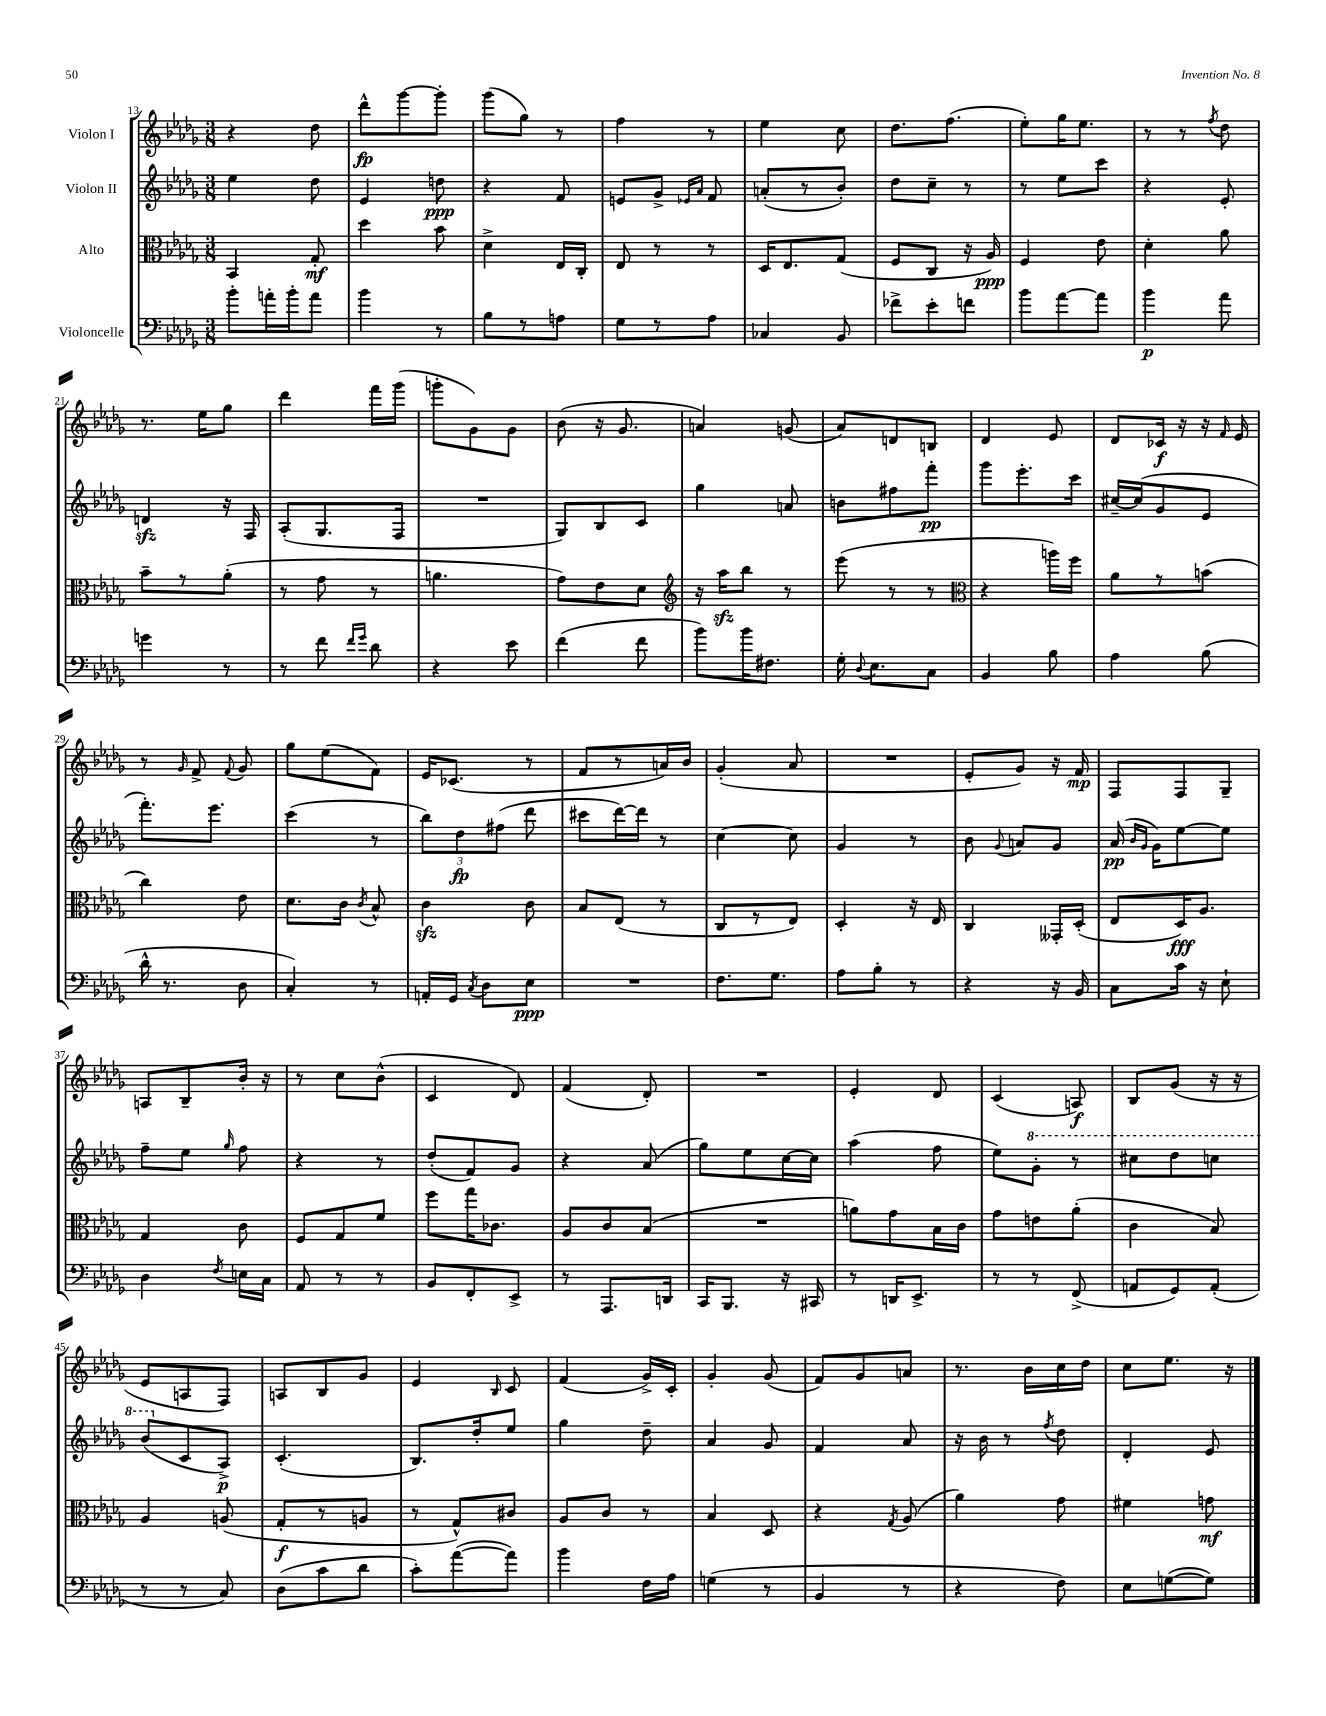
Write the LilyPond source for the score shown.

<<
\new StaffGroup <<
\new Staff = "s0" \with { instrumentName = "Violon I" } {
    \clef treble \key des \major \numericTimeSignature \time 3/8
    \autoBeamOff r4 des''8 |
    des'''8[-^\fp ges'''8~ ges'''8]-. |
    ges'''8[( ges''8]) r8 |
    f''4 r8 |
    ees''4 c''8 |
    des''8.[ f''8.]( |
    ees''8[-.) ges''16 ees''8.] |
    r8 r8 \acciaccatura { f''8 } des''8 |
    r8. ees''16[ ges''8] |
    des'''4 f'''16[ ges'''16]( |
    g'''8[-. ges'8) ges'8] |
    bes'8( r16 ges'8. |
    a'4) g'8( |
    aes'8[) d'8 b8] |
    des'4 ees'8 |
    des'8[ ces'16]\f r16 r16 \grace { f'16 } ees'16 |
    r8 \grace { ges'16 } f'8-> \appoggiatura { f'8 } ges'8 |
    ges''8[ ees''8( f'8]) |
    ees'16[ ces'8.]( r8 |
    f'8[ r8 a'16) bes'16] |
    ges'4-.( aes'8 |
    R4. |
    ees'8[-. ges'8]) r16 f'16\mp |
    f8[ f8 ges8]-- |
    a8[ bes8-- bes'16]-. r16 |
    r8 c''8[ bes'8]-^( |
    c'4 des'8) |
    f'4( des'8-.) |
    R4. |
    ees'4-. des'8 |
    c'4( a8\f) |
    bes8[ ges'8]( r16 r16 |
    ees'8[ a8 f8]) |
    a8[ bes8 ges'8] |
    ees'4 \grace { bes16 } c'8 |
    f'4( ges'16[->) c'16]-. |
    ges'4-. ges'8( |
    f'8[) ges'8 a'8] |
    r8. bes'16[ c''16 des''16] |
    c''8[ ees''8.] r16 \bar "|." |
}
\new Staff = "s1" \with { instrumentName = "Violon II" } {
    \clef treble \key des \major \numericTimeSignature \time 3/8
    \autoBeamOff ees''4 des''8 |
    ees'4 d''8\ppp |
    r4 f'8 |
    e'8[ ges'8]-> \grace { ees'16[ aes'16] } f'8 |
    a'8[-.( r8 bes'8]-.) |
    des''8[ c''8]-- r8 |
    r8 ees''8[ c'''8] |
    r4 ees'8-. |
    d'4\sfz r16 f16 |
    aes8[-.( ges8. f16] |
    R4. |
    ges8[) bes8 c'8] |
    ges''4 a'8 |
    b'8[ fis''8 f'''8]-.\pp |
    ges'''8[ ees'''8.-. c'''16] |
    cis''16[~-- cis''16( ges'8 ees'8] |
    f'''8.[-.) ees'''8.] |
    c'''4( r8 |
    \tuplet 3/2 { bes''8[) des''8\fp fis''8]( } des'''8 |
    cis'''8[ des'''16~) des'''16] r8 |
    c''4~ c''8 |
    ges'4 r8 |
    bes'8 \appoggiatura { ges'8 } a'8[ ges'8] |
    aes'16\pp( \grace { bes'16[ ges'16] } ges'16[) ees''8~ ees''8] |
    f''8[-- ees''8] \grace { ges''16 } f''8 |
    r4 r8 |
    des''8[-.( f'8) ges'8] |
    r4 aes'8( |
    ges''8[) ees''8 c''16~ c''16] |
    aes''4( f''8 |
    ees''8[) \ottava #1 ges''8]-. r8 |
    cis'''8[ des'''8 c'''8] |
    bes''8[( \ottava #0 c'8 aes8]->\p) |
    c'4.-.( |
    bes8.[) des''16-. ees''8] |
    ges''4 des''8-- |
    aes'4 ges'8 |
    f'4 aes'8 |
    r16 bes'16 r8 \acciaccatura { f''8 } des''8 |
    des'4-. ees'8 \bar "|." |
}
\new Staff = "s2" \with { instrumentName = "Alto" } {
    \clef alto \key des \major \numericTimeSignature \time 3/8
    \autoBeamOff bes,4 ges8-.\mf |
    des''4 bes'8 |
    des'4-> ees16[ c16]-. |
    ees8 r8 r8 |
    des16[ ees8. ges8]( |
    f8[ c8] r16 aes16\ppp) |
    f4 ees'8 |
    des'4-. aes'8 |
    bes'8[-- r8 aes'8]-.( |
    r8 ges'8 r8 |
    a'4. |
    ges'8[) ees'8 des'8] |
    \clef treble r16 aes''16[\sfz bes''8] r8 |
    ees'''8( r8 r8 |
    \clef alto r4 a''16[) f''16] |
    aes'8[ r8 b'8]( |
    c''4) ees'8 |
    des'8.[ c'16] \acciaccatura { c'8 } bes8-^ |
    c'4\sfz c'8 |
    bes8[ ees8]( r8 |
    c8[ r8 ees8]) |
    des4-. r16 ees16 |
    c4 geses,16[-. des16]-.( |
    ees8[ des16\fff) aes8.] |
    ges4 c'8 |
    f8[ ges8 f'8] |
    f''8[ ges''16 ces'8.] |
    aes8[ c'8 bes8]( |
    R4. |
    a'8[) ges'8 bes16 c'16] |
    ges'8[ e'8 aes'8]-.( |
    c'4 bes8) |
    aes4 a8( |
    ges8[-.\f r8 a8] |
    r8 ges8[-^) cis'8] |
    aes8[ c'8] r8 |
    bes4 des8 |
    r4 \acciaccatura { ges8 } aes8( |
    aes'4) ges'8 |
    fis'4 g'8\mf \bar "|." |
}
\new Staff = "s3" \with { instrumentName = "Violoncelle" } {
    \clef bass \key des \major \numericTimeSignature \time 3/8
    \autoBeamOff bes'8[-. a'16-. bes'16-. a'8] |
    bes'4 r8 |
    bes8[ r8 a8] |
    ges8[ r8 aes8] |
    ces4 bes,8 |
    fes'8[-> ees'8-. f'8] |
    bes'8[ aes'8~ aes'8] |
    bes'4\p aes'8 |
    g'4 r8 |
    r8 f'8 \grace { f'16[ ges'16] } des'8 |
    r4 ees'8 |
    f'4( f'8 |
    bes'8[) bes'16 fis8.] |
    ges16-. \appoggiatura { des8 } ees8.[ c8] |
    bes,4 bes8 |
    aes4 bes8( |
    des'16-^ r8. des8 |
    c4-.) r8 |
    a,16[-. ges,16] \acciaccatura { c8 } des8[ ees8]\ppp |
    R4. |
    f8.[ ges8.] |
    aes8[ bes8]-. r8 |
    r4 r16 bes,16 |
    c8[ c'16] r16 ees8-! |
    des4 \acciaccatura { f8 } e16[ c16] |
    aes,8 r8 r8 |
    bes,8[ f,8-. ees,8]-> |
    r8 aes,,8.[ d,16] |
    c,16[ bes,,8.] r16 cis,16 |
    r8 d,16[ ees,8.]-> |
    r8 r8 f,8->( |
    a,8[ ges,8) a,8]-.( |
    r8 r8 c8) |
    des8[( c'8 des'8] |
    c'8[-.) aes'8~( aes'8]) |
    bes'4 f16[ aes16] |
    g4( r8 |
    bes,4 r8 |
    r4 f8) |
    ees8[ g8~( g8]) \bar "|." |
}
>>
>>
\layout { \context { \Score currentBarNumber = #13 } }
